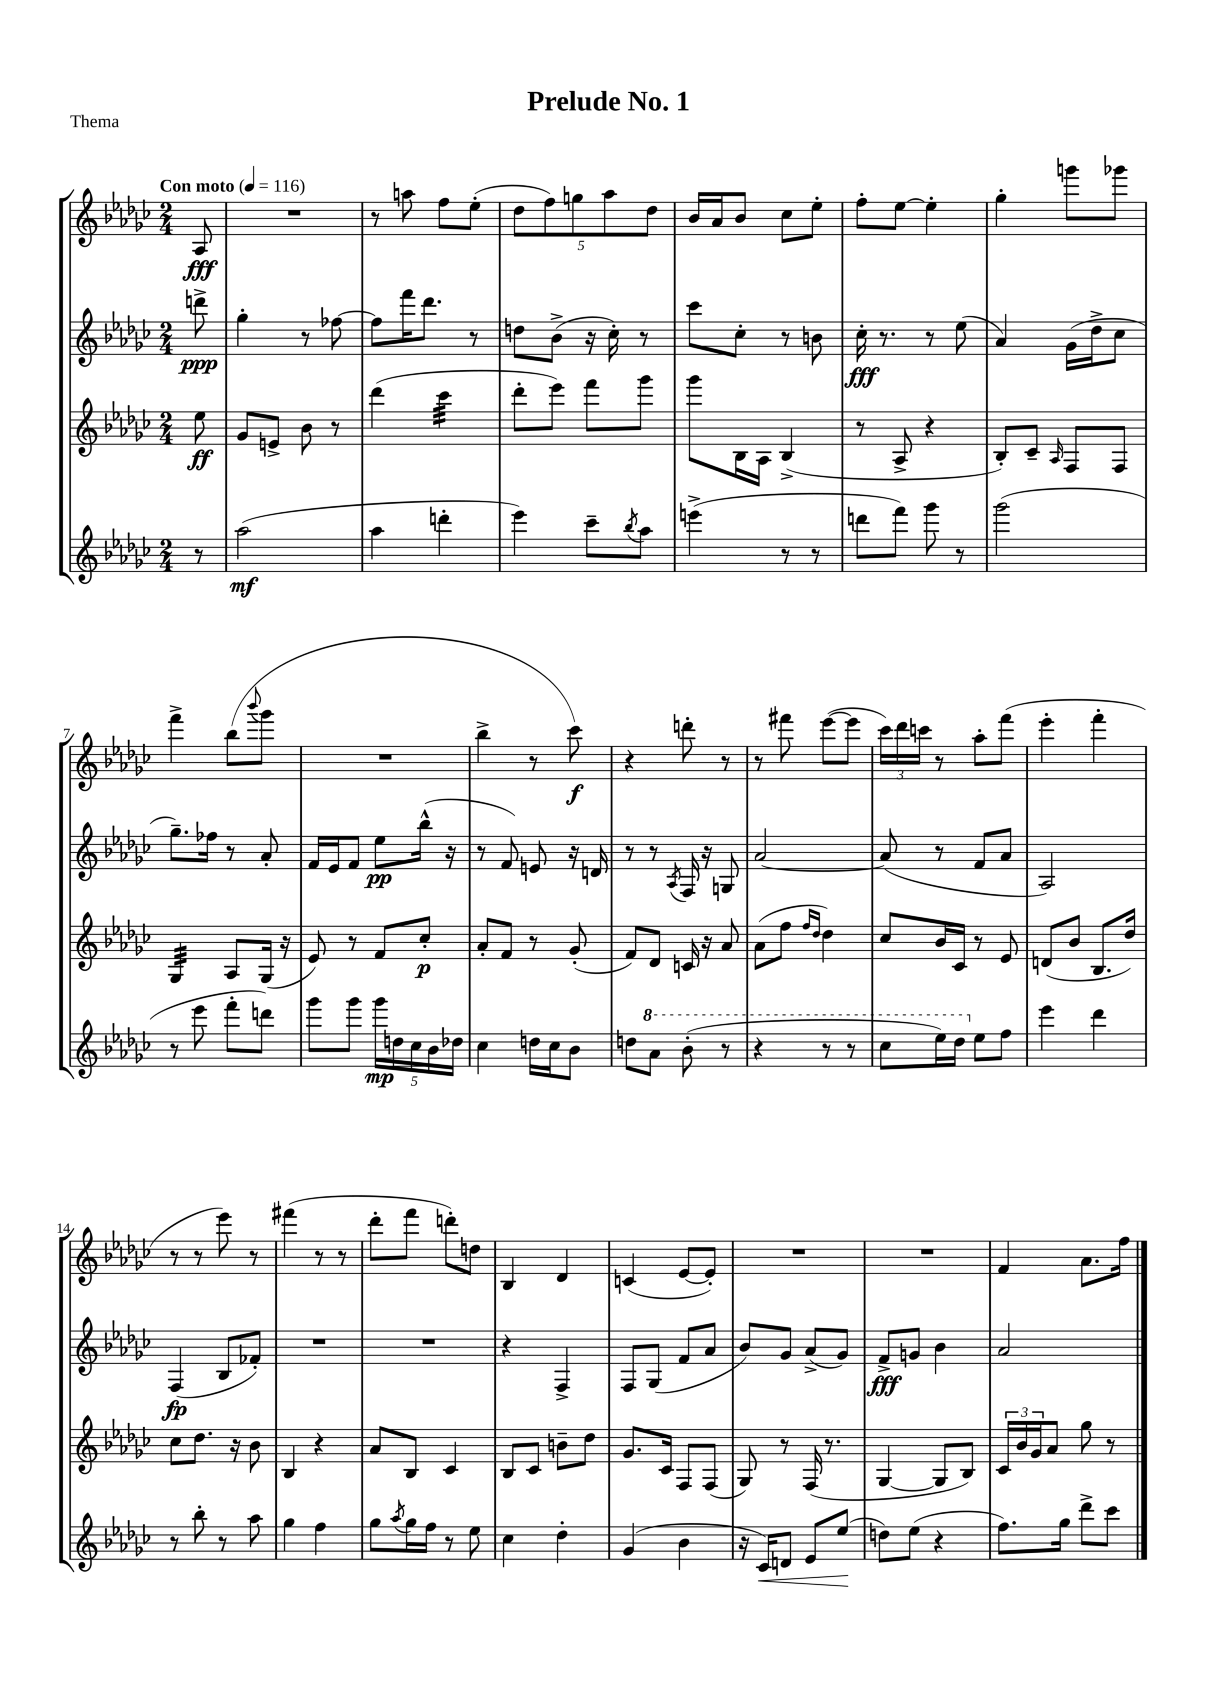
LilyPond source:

\header { title = "Prelude No. 1" piece = "Thema" }
<<
\new StaffGroup <<
\new Staff = "s0" {
    \clef treble \key ges \major \numericTimeSignature \time 2/4 \partial 8 \tempo "Con moto" 4 = 116
    aes8\fff |
    R2 |
    r8 a''8 f''8 ees''8-.( |
    \tuplet 5/4 { des''8 f''8) g''8 aes''8 des''8 } |
    bes'16 aes'16 bes'8 ces''8 ees''8-. |
    f''8-. ees''8~ ees''4-. |
    ges''4-. g'''8 ges'''8 |
    f'''4-> bes''8( \appoggiatura { bes'''8 } ges'''8 |
    R2 |
    bes''4-> r8 ces'''8\f) |
    r4 d'''8-. r8 |
    r8 fis'''8 ees'''8~( ees'''8 |
    \tuplet 3/2 { ces'''16) des'''16 c'''16 } r8 aes''8-. f'''8( |
    ees'''4-. f'''4-. |
    r8 r8 ees'''8) r8 |
    fis'''4( r8 r8 |
    des'''8-. f'''8 d'''8-.) d''8 |
    bes4 des'4 |
    c'4( ees'8~ ees'8-.) |
    R2 |
    R2 |
    f'4 aes'8. f''16 \bar "|." |
}
\new Staff = "s1" {
    \clef treble \key ges \major \numericTimeSignature \time 2/4 \partial 8
    d'''8->\ppp |
    ges''4-. r8 fes''8~ |
    fes''8 f'''16 des'''8. r8 |
    d''8 bes'8->( r16 ces''16-.) r8 |
    ces'''8 ces''8-. r8 b'8 |
    ces''16-.\fff r8. r8 ees''8( |
    aes'4) ges'16( des''16-> ces''8 |
    ges''8.--) fes''16 r8 aes'8-. |
    f'16 ees'16 f'8 ees''8\pp bes''16-^( r16 |
    r8 f'8) e'8 r16 d'16 |
    r8 r8 \acciaccatura { aes8 } f16 r16 g8 |
    aes'2~ |
    aes'8( r8 f'8 aes'8 |
    aes2) |
    f4\fp( bes8 fes'8-.) |
    R2 |
    R2 |
    r4 f4-> |
    f8 ges8( f'8 aes'8 |
    bes'8) ges'8 aes'8->( ges'8) |
    f'8->\fff g'8 bes'4 |
    aes'2 \bar "|." |
}
\new Staff = "s2" {
    \clef treble \key ges \major \numericTimeSignature \time 2/4 \partial 8
    ees''8\ff |
    ges'8 e'8-> bes'8 r8 |
    des'''4( ces'''4:32 |
    des'''8-. ees'''8) f'''8 ges'''8 |
    ges'''8 bes16 aes16 bes4->( |
    r8 aes8-> r4 |
    bes8-.) ces'8-- \grace { aes16 } f8 f8 |
    ges4:32 aes8 ges16( r16 |
    ees'8) r8 f'8 ces''8-.\p |
    aes'8-. f'8 r8 ges'8-.( |
    f'8) des'8 c'16 r16 aes'8 |
    aes'8( f''8 \grace { f''16 des''16 } des''4) |
    ces''8 bes'16 ces'16 r8 ees'8 |
    d'8( bes'8 bes8. des''16) |
    ces''8 des''8. r16 bes'8 |
    bes4 r4 |
    aes'8 bes8 ces'4 |
    bes8 ces'8 b'8-- des''8 |
    ges'8. ces'16 f8 f8( |
    ges8) r8 f16( r8. |
    ges4~ ges8 bes8) |
    \tuplet 3/2 { ces'16 bes'16 ges'16 } aes'8 ges''8 r8 \bar "|." |
}
\new Staff = "s3" {
    \clef treble \key ges \major \numericTimeSignature \time 2/4 \partial 8
    r8 |
    aes''2\mf( |
    aes''4 d'''4-. |
    ees'''4) ces'''8-- \acciaccatura { bes''8 } aes''8 |
    e'''4->( r8 r8 |
    d'''8 f'''8) ges'''8 r8 |
    ges'''2( |
    r8 ees'''8 f'''8-. d'''8) |
    ges'''8 ges'''8 \tuplet 5/4 { ges'''16\mp d''16 ces''16 bes'16 des''16 } |
    ces''4 d''16 ces''16 bes'8 |
    d''8 \ottava #1 aes''8 bes''8-.( r8 |
    r4 r8 r8 |
    ces'''8 ees'''16) des'''16 \ottava #0 ees''8 f''8 |
    ees'''4 des'''4 |
    r8 bes''8-. r8 aes''8 |
    ges''4 f''4 |
    ges''8 \acciaccatura { aes''8 } ges''16 f''16 r8 ees''8 |
    ces''4 des''4-. |
    ges'4( bes'4 |
    r16 ces'16\<) d'8 ees'8 ees''8\!( |
    d''8) ees''8( r4 |
    f''8.) ges''16 des'''8-> ces'''8 \bar "|." |
}
>>
>>
